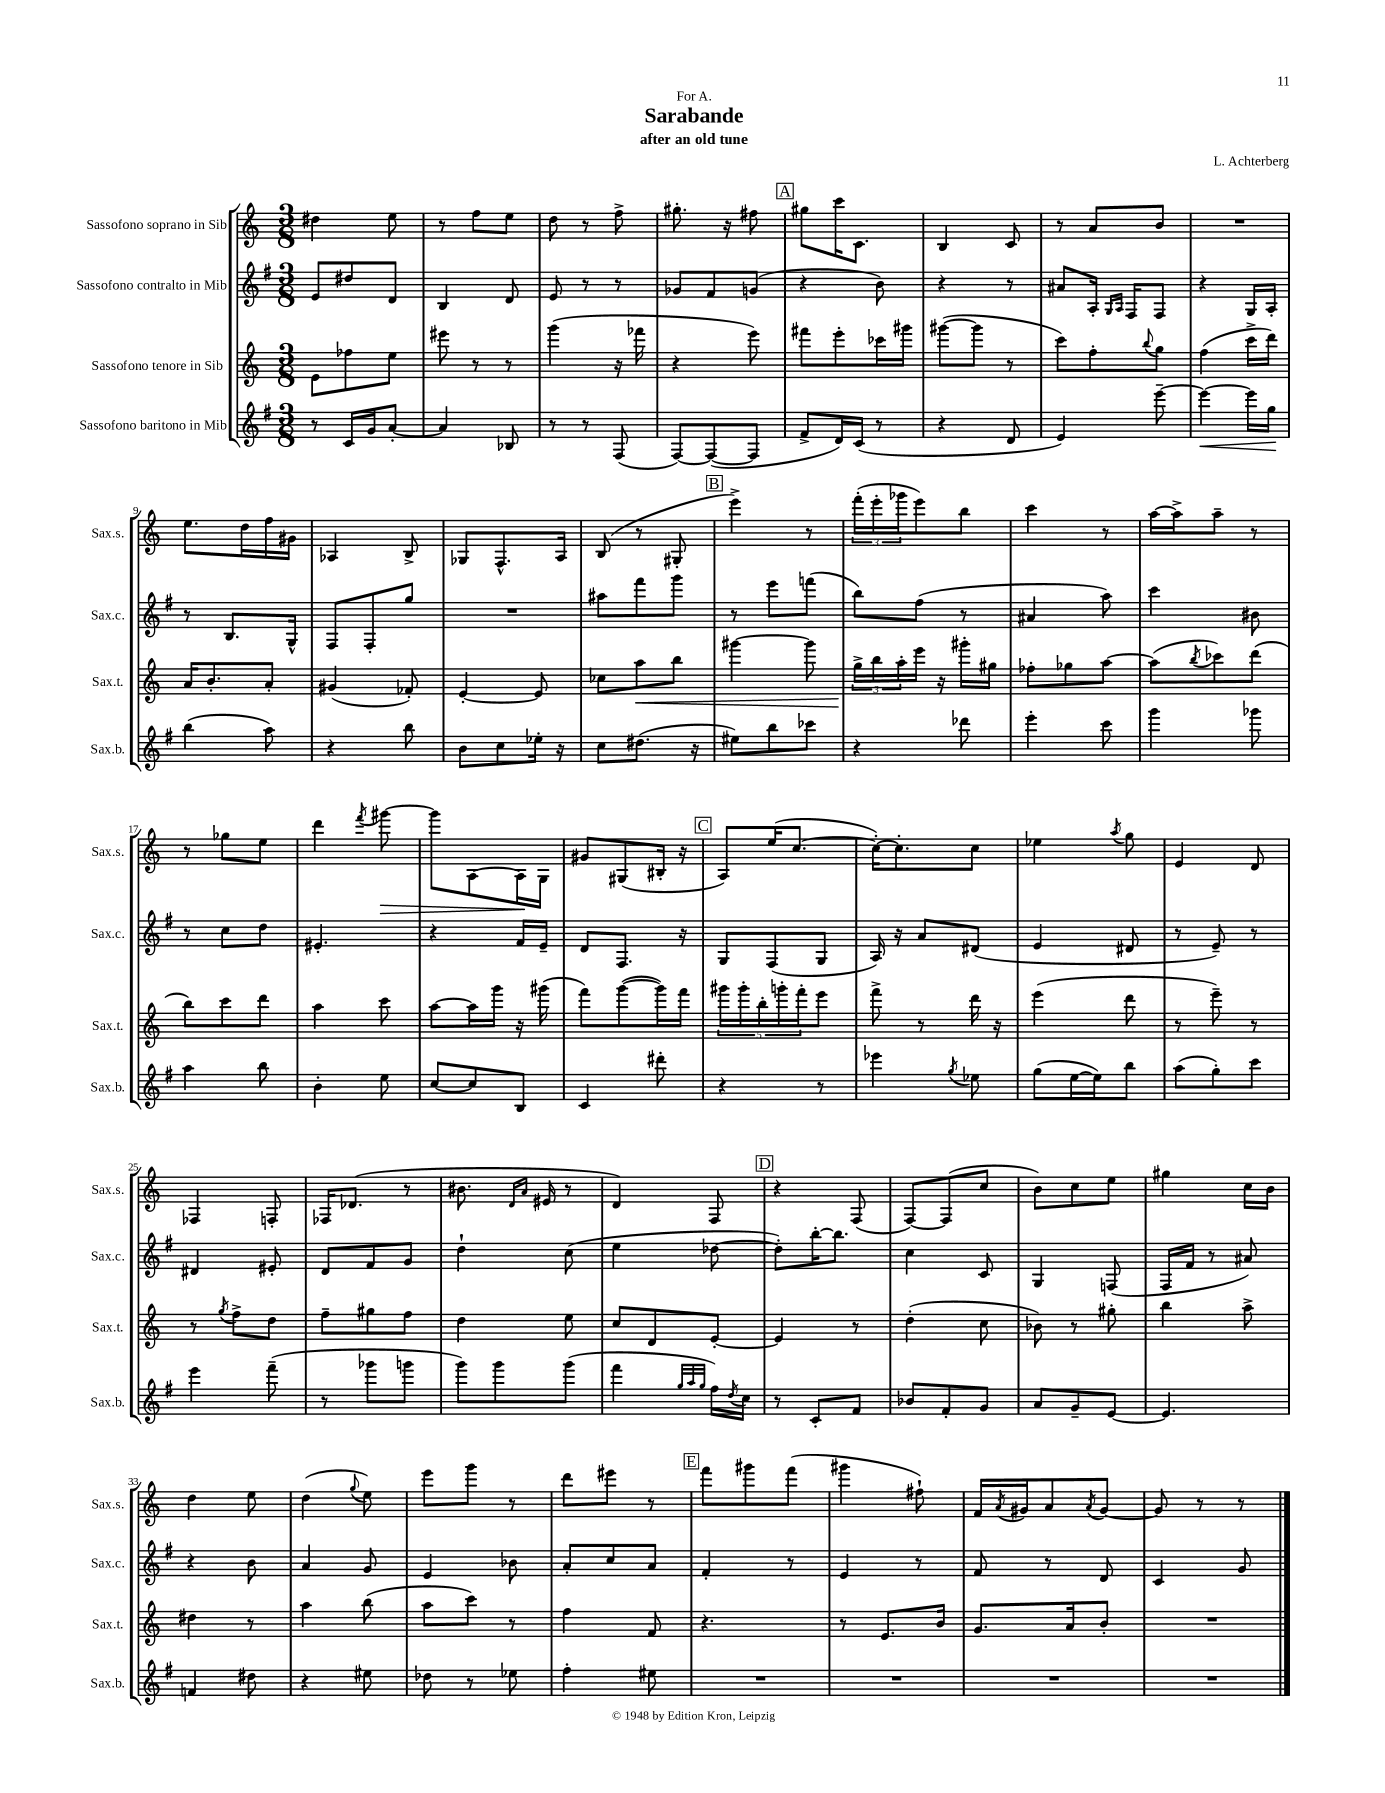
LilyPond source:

\header { title = "Sarabande" composer = "L. Achterberg" subtitle = "after an old tune" dedication = "For A." }
<<
\new StaffGroup <<
\new Staff = "s0" \with { instrumentName = "Sassofono soprano in Sib" shortInstrumentName = "Sax.s." } {
    \clef treble \key c \major \numericTimeSignature \time 3/8
    dis''4 e''8 |
    r8 f''8 e''8 |
    d''8 r8 f''8-> |
    gis''8.-. r16 fis''8 |
    \mark \markup { \box "A" } gis''8 c'''16 c'8. |
    b4 c'8 |
    r8 a'8 b'8 |
    R4. |
    e''8. d''16 f''16 gis'16 |
    aes4 b8-> |
    ges8 f8.-^ a16 |
    b8( r8 gis8-. |
    \mark \markup { \box "B" } e'''4->) r8 |
    \tuplet 3/2 { f'''16-.( e'''16-. ges'''16 } e'''8) b''8 |
    c'''4 r8 |
    a''16~ a''16-> a''8-- r8 |
    r8 ges''8 e''8 |
    d'''4 \acciaccatura { f'''8 } gis'''8~\> |
    gis'''8 a8~ a16\! g16 |
    gis'8 gis8( bis16-. r16 |
    \mark \markup { \box "C" } a8) e''16( c''8.~ |
    c''16~-.) c''8.-. c''8 |
    ees''4 \acciaccatura { a''8 } g''8 |
    e'4 d'8 |
    fes4 f8-. |
    fes16 des'8.( r8 |
    bis'8. \grace { d'16 a'16 } eis'16 r8 |
    d'4) f8 |
    \mark \markup { \box "D" } r4 f8( |
    f8~) f8( c''8 |
    b'8) c''8 e''8 |
    gis''4 c''16 b'16 |
    d''4 e''8 |
    d''4( \appoggiatura { g''8 } e''8) |
    e'''8 g'''8 r8 |
    d'''8 eis'''8 r8 |
    \mark \markup { \box "E" } f'''8 gis'''8 f'''8( |
    gis'''4 fis''8-!) |
    f'16 \acciaccatura { a'8 } gis'16 a'8 \acciaccatura { a'8 } gis'8~ |
    gis'8 r8 r8 \bar "|." |
}
\new Staff = "s1" \with { instrumentName = "Sassofono contralto in Mib" shortInstrumentName = "Sax.c." } {
    \clef treble \key g \major \numericTimeSignature \time 3/8
    e'8 dis''8 d'8 |
    b4 d'8 |
    e'8 r8 r8 |
    ges'8 fis'8 g'8( |
    \mark \markup { \box "A" } r4 b'8) |
    r4 r8 |
    ais'8 a16-. \grace { g16 a16 } fis16 fis8 |
    r4 g16 a16-. |
    r8 b8. g16-^ |
    fis8 fis8-. g''8 |
    R4. |
    ais''8 fis'''8 g'''8 |
    \mark \markup { \box "B" } r8 e'''8 f'''8( |
    b''8) fis''8( r8 |
    ais'4 a''8) |
    c'''4 bis'8 |
    r8 c''8 d''8 |
    eis'4.-. |
    r4 fis'16 e'16-- |
    d'8 fis8. r16 |
    \mark \markup { \box "C" } g8 fis8( g8 |
    a16) r16 a'8 dis'8( |
    e'4 dis'8 |
    r8 e'8--) r8 |
    dis'4 eis'8-. |
    d'8 fis'8 g'8 |
    d''4-! c''8( |
    e''4 des''8~ |
    \mark \markup { \box "D" } des''8-.) b''16~-. b''8. |
    c''4 c'8 |
    g4 f8( |
    fis16 fis'16 r8 ais'8) |
    r4 b'8 |
    a'4 g'8 |
    e'4 bes'8 |
    a'8-. c''8 a'8 |
    \mark \markup { \box "E" } fis'4-. r8 |
    e'4 r8 |
    fis'8 r8 d'8 |
    c'4 g'8 \bar "|." |
}
\new Staff = "s2" \with { instrumentName = "Sassofono tenore in Sib" shortInstrumentName = "Sax.t." } {
    \clef treble \key c \major \numericTimeSignature \time 3/8
    e'8 fes''8 e''8 |
    eis'''8 r8 r8 |
    g'''4( r16 fes'''16 |
    r4 e'''8) |
    \mark \markup { \box "A" } fis'''8 e'''8-. ces'''16 gis'''16 |
    gis'''8~( gis'''8 r8 |
    c'''8) f''8-. \appoggiatura { b''8 } g''8 |
    f''4( c'''16-> d'''16) |
    a'16 b'8.-. a'8-. |
    gis'4( fes'8-.) |
    e'4~-. e'8 |
    ces''8 a''8\< b''8 |
    \mark \markup { \box "B" } gis'''4~ gis'''8 |
    \tuplet 3/2 { g''16->\! b''16 a''16-. } e'''16 r16 gis'''16-. gis''16 |
    fes''8-. ges''8 a''8~ |
    a''8( \acciaccatura { b''8 } ces'''8) d'''8( |
    b''8) c'''8 d'''8 |
    a''4 c'''8 |
    a''8~ a''16 g'''16 r16 gis'''16( |
    f'''8) g'''8~( g'''16) f'''16 |
    \mark \markup { \box "C" } \tuplet 5/4 { gis'''16 gis'''16-. b''16-. g'''16-. f'''16-. } e'''8 |
    f'''8-> r8 d'''16 r16 |
    e'''4( d'''8 |
    r8 e'''8--) r8 |
    r8 \acciaccatura { g''8 } f''8-> d''8 |
    f''8-- gis''8 f''8 |
    d''4 e''8 |
    c''8 d'8 e'8~-. |
    \mark \markup { \box "D" } e'4 r8 |
    d''4-.( c''8 |
    bes'8) r8 gis''8-. |
    b''4 a''8-> |
    dis''4 r8 |
    a''4 b''8( |
    a''8 c'''8) r8 |
    f''4 f'8 |
    \mark \markup { \box "E" } r4. |
    r8 e'8. b'16 |
    g'8. a'16 b'8-. |
    R4. \bar "|." |
}
\new Staff = "s3" \with { instrumentName = "Sassofono baritono in Mib" shortInstrumentName = "Sax.b." } {
    \clef treble \key g \major \numericTimeSignature \time 3/8
    r8 c'16 g'16 a'8~-. |
    a'4 bes8 |
    r8 r8 fis8( |
    fis8~) fis8~( fis8 |
    \mark \markup { \box "A" } fis'8-> d'16) c'16( r8 |
    r4 d'8 |
    e'4) e'''8~-- |
    e'''4~\< e'''16 g''16\! |
    b''4( a''8) |
    r4 b''8 |
    b'8 c''8 ees''16-. r16 |
    c''8 dis''8.( r16 |
    \mark \markup { \box "B" } eis''8) b''8 ces'''8 |
    r4 des'''8 |
    e'''4-. c'''8 |
    g'''4 ges'''8 |
    a''4 b''8 |
    b'4-. e''8 |
    c''8~ c''8 b8 |
    c'4 dis'''8-. |
    \mark \markup { \box "C" } r4 r8 |
    ees'''4 \acciaccatura { g''8 } ees''8 |
    g''8( e''16~ e''16) b''8 |
    a''8( g''8-.) c'''8 |
    e'''4 fis'''8--( |
    r8 ges'''8 g'''8 |
    g'''8) g'''8 g'''8( |
    fis'''4 \grace { g''32 a''32 g''32 } fis''16) \acciaccatura { d''8 } c''16 |
    \mark \markup { \box "D" } r8 c'8-. fis'8 |
    bes'8 fis'8-. g'8 |
    a'8 g'8-- e'8~ |
    e'4. |
    f'4 dis''8 |
    r4 eis''8 |
    des''8 r8 ees''8 |
    fis''4-. eis''8 |
    \mark \markup { \box "E" } R4. |
    R4. |
    R4. |
    R4. \bar "|." |
}
>>
>>
